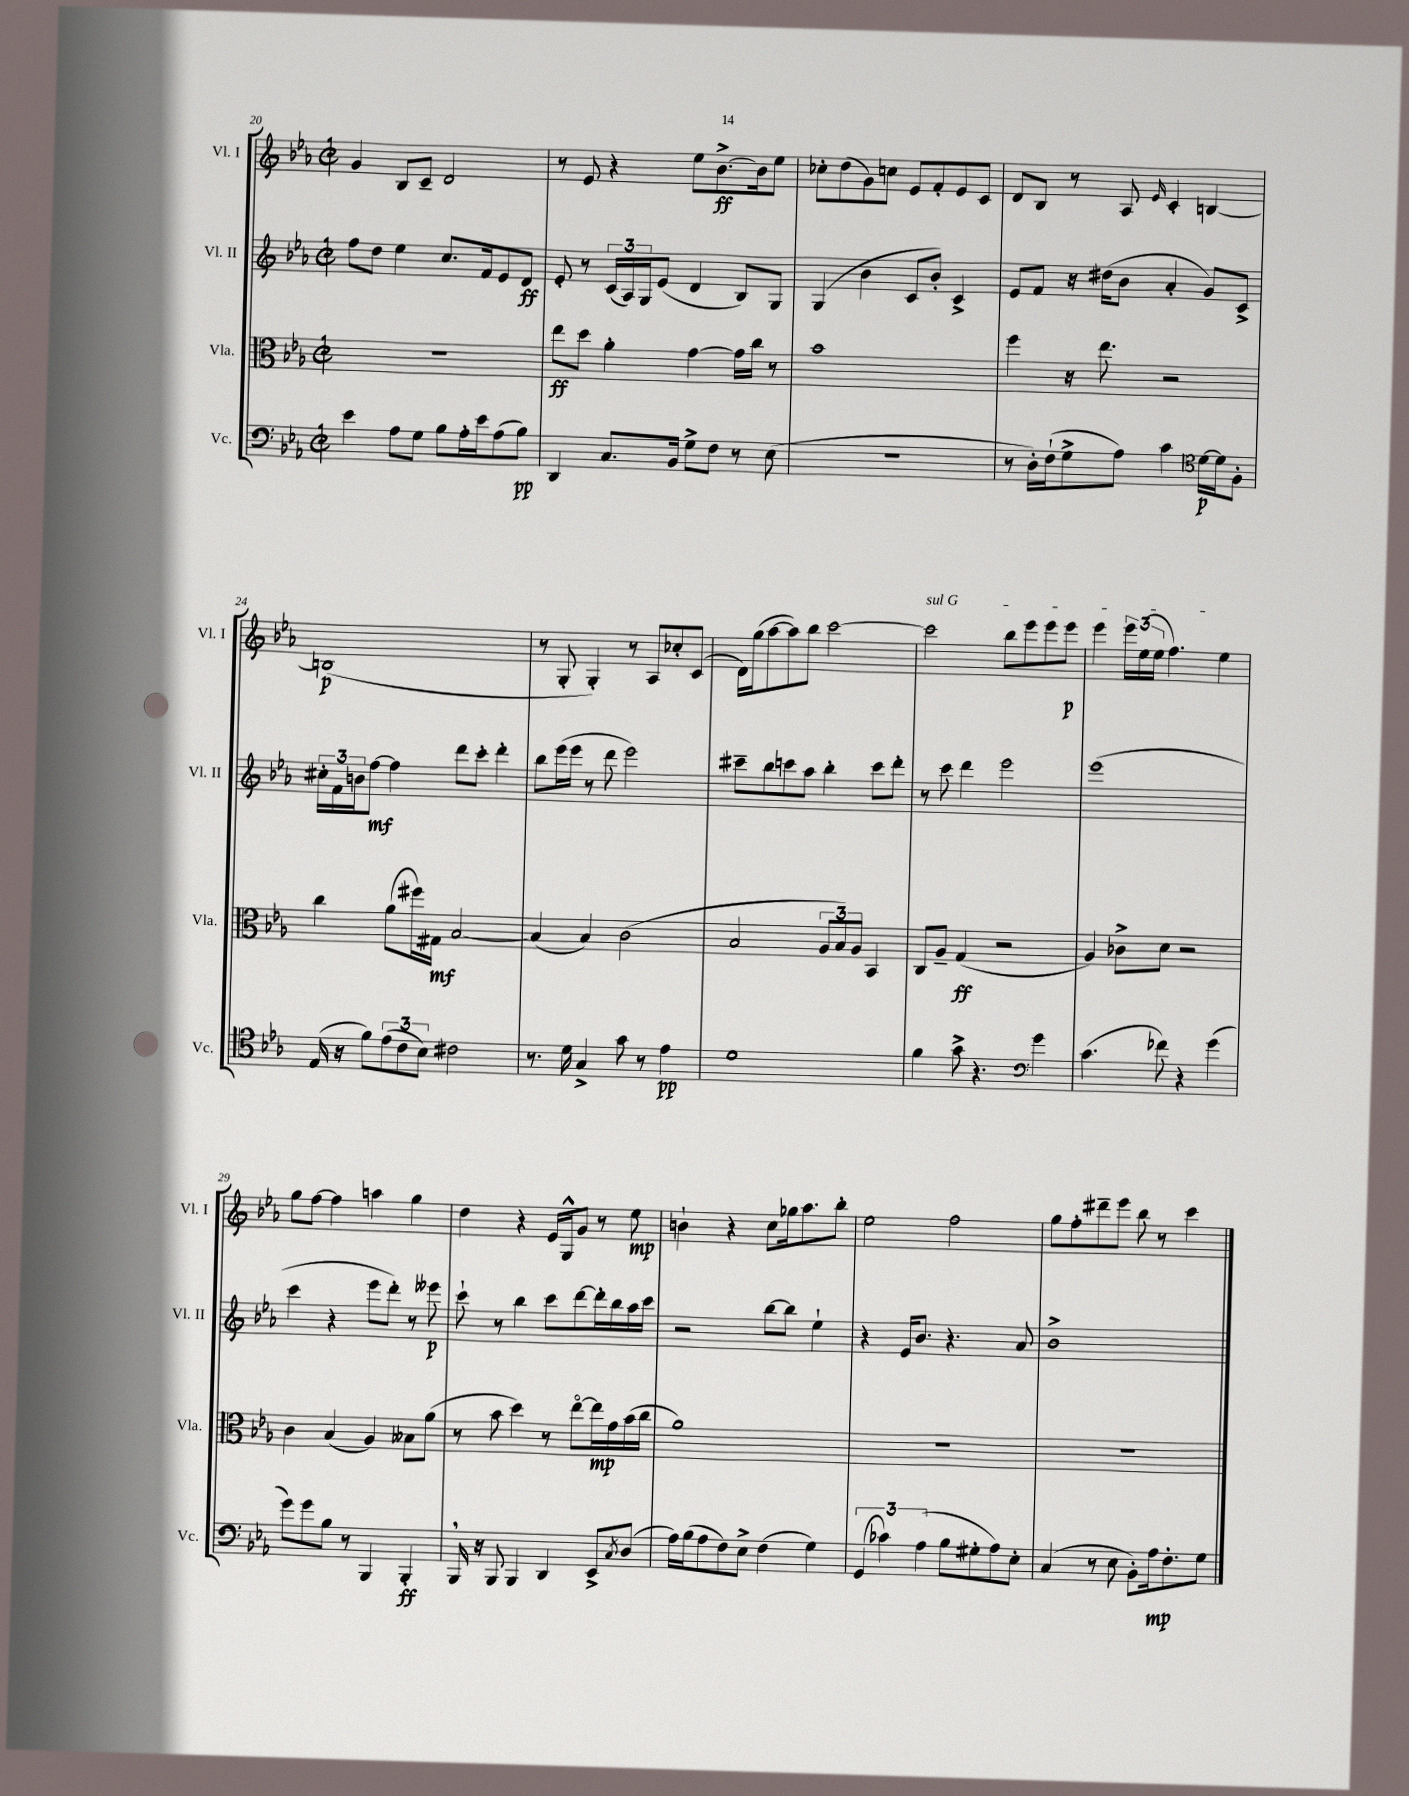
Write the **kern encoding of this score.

**kern	**kern	**kern	**kern
*staff4	*staff3	*staff2	*staff1
*clefF4	*clefC3	*clefG2	*clefG2
*k[b-e-a-]	*k[b-e-a-]	*k[b-e-a-]	*k[b-e-a-]
*M2/2	*M2/2	*M2/2	*M2/2
*met(c|)	*met(c|)	*met(c|)	*met(c|)
4e-	1r	8ff	4g
.	.	8dd	.
8A-	.	4ee-	8B-
8G	.	.	8c~
8B-	.	8.cc	2d
16A-'	.	.	.
16e-	.	16f	.
(8A-	.	8e-	.
8B-)	.	8d	.
=	=	=	=
4DD	8ee-	8e-'	8r
.	8dd	8r	8e-
8.C	4a-'	(24c	4r
.	.	24A-)	.
.	.	24G	.
.	.	(8e-	.
16BB-	.	.	.
8G^	[4g	4d	8ee-
8F	.	.	[8.b-^
8r	16g]	8B-)	.
.	16cc	.	16b-]
(8E-	8r	8G	8ee-
=	=	=	=
1r	1b-	(4G	8cc-'
.	.	.	(8dd
.	.	4b-	8g)
.	.	.	8cc
.	.	8c	8e-
.	.	8b-')	8f'
.	.	4c^	8e-
.	.	.	8c
=	=	=	=
8r	4ff	8e-	8d
16D')	.	8f	8B-
(16F`	.	.	.
8G^	16r	16r	8r
.	8.ee-	(16dd#	.
8A-)	.	8b-	8A-
.	.	.	16qqe-
4c	2r	4a-'	4c'
*clefC4	*	*	*
[16d	.	8g)	[4B
16d]	.	.	.
8F'	.	8c^	.
=	=	=	=
(16E-	4cc	24cc#'	(1B]
.	.	24f	.
16r	.	.	.
.	.	24b	.
8f)	.	[8ff	.
(12e-	(8a-	4ff]	.
12c	.	.	.
.	16ff#)	.	.
12B-)	.	.	.
.	16G#	.	.
2c#	[2B-	8ddd	.
.	.	8ccc'	.
.	.	4ddd'	.
=	=	=	=
8.r	(4B-]	8bb-	8r
.	.	(16eee-	8G'
16d	.	16eee-	.
4G^	4B-)	8r	4G')
.	.	8ddd	.
8g	(2c	2eee-)	8r
8r	.	.	8A-
4e-	.	.	8cc-'
.	.	.	(8c
=	=	=	=
1d	2B-	8ccc#~	16d)
.	.	.	(16gg
.	.	8bb-	[8aa-
.	.	8ccc	8aa-])
.	.	8aa-	8bb-
.	12A-	4bb-'	[2ccc
.	12B-)	.	.
.	12A-	.	.
.	4BB-	8ccc	.
.	.	8ddd'	.
=	=	=	=
4f	8C	8r	2ccc]
.	8A-~	8ccc	.
8g^	(4G	4ddd	.
4.r	.	.	.
.	2r	2eee-	8bb-
.	.	.	8eee-
*clefF4	*	*	*
4g	.	.	8eee-
.	.	.	8eee-
=	=	=	=
(4.c	4A-)	(1eee-	4eee-
.	8c-^	.	24eee-
.	.	.	(24ee-
.	.	.	24ee-
8f-)	8d	.	4.ff)
4r	2r	.	.
(4g	.	.	4ee-
=	=	=	=
8g)	4c	4ccc	8gg
8g	.	.	[8ff
8B-	(4B-	4r	4ff]
8r	.	.	.
4BBB-	4A-)	8eee-	4aa
.	.	8ddd')	.
4BBB-'	8B--	8r	4gg
.	(8a-	8eee--	.
=	=	=	=
16BBB-	8r	8ccc`	4dd
16r	.	.	.
8BBB-	8b-	8r	.
4BBB-	4dd)	4bb-	4r
4DD	8r	8ccc	16e-
.	.	.	16G^^
.	[8ee-o	[8ddd	8g
8EE-^	16ee-]	16ddd']	8r
.	16g	16bb-	.
8qC	.	.	.
(8D	(16b-	16aa-	8ee-
.	16cc	16ccc	.
=	=	=	=
16A-)	1a-)	2r	4b`
(16B-	.	.	.
8A-	.	.	.
8F)	.	.	4r
8E-^	.	.	.
(4F	.	[8bb-	8cc
.	.	8bb-]	16gg-
.	.	.	8.aa-
4G)	.	4ee-`	.
.	.	.	8bb-'
=	=	=	=
(6GG	1r	4r	2ee-
6c-)	.	.	.
.	.	16e-	.
.	.	8.b-	.
(6A-	.	.	.
8B-	.	4.r	2ff
8G#'	.	.	.
8A-)	.	.	.
8E-'	.	8a-	.
=	=	=	=
(4C	1r	1b-^	8gg
.	.	.	8ff'
8r	.	.	8ddd#~
8E-	.	.	8eee-
8BB-')	.	.	8bb-
16A-	.	.	8r
8.F'	.	.	.
.	.	.	4ccc
8G	.	.	.
==	==	==	==
*-	*-	*-	*-
